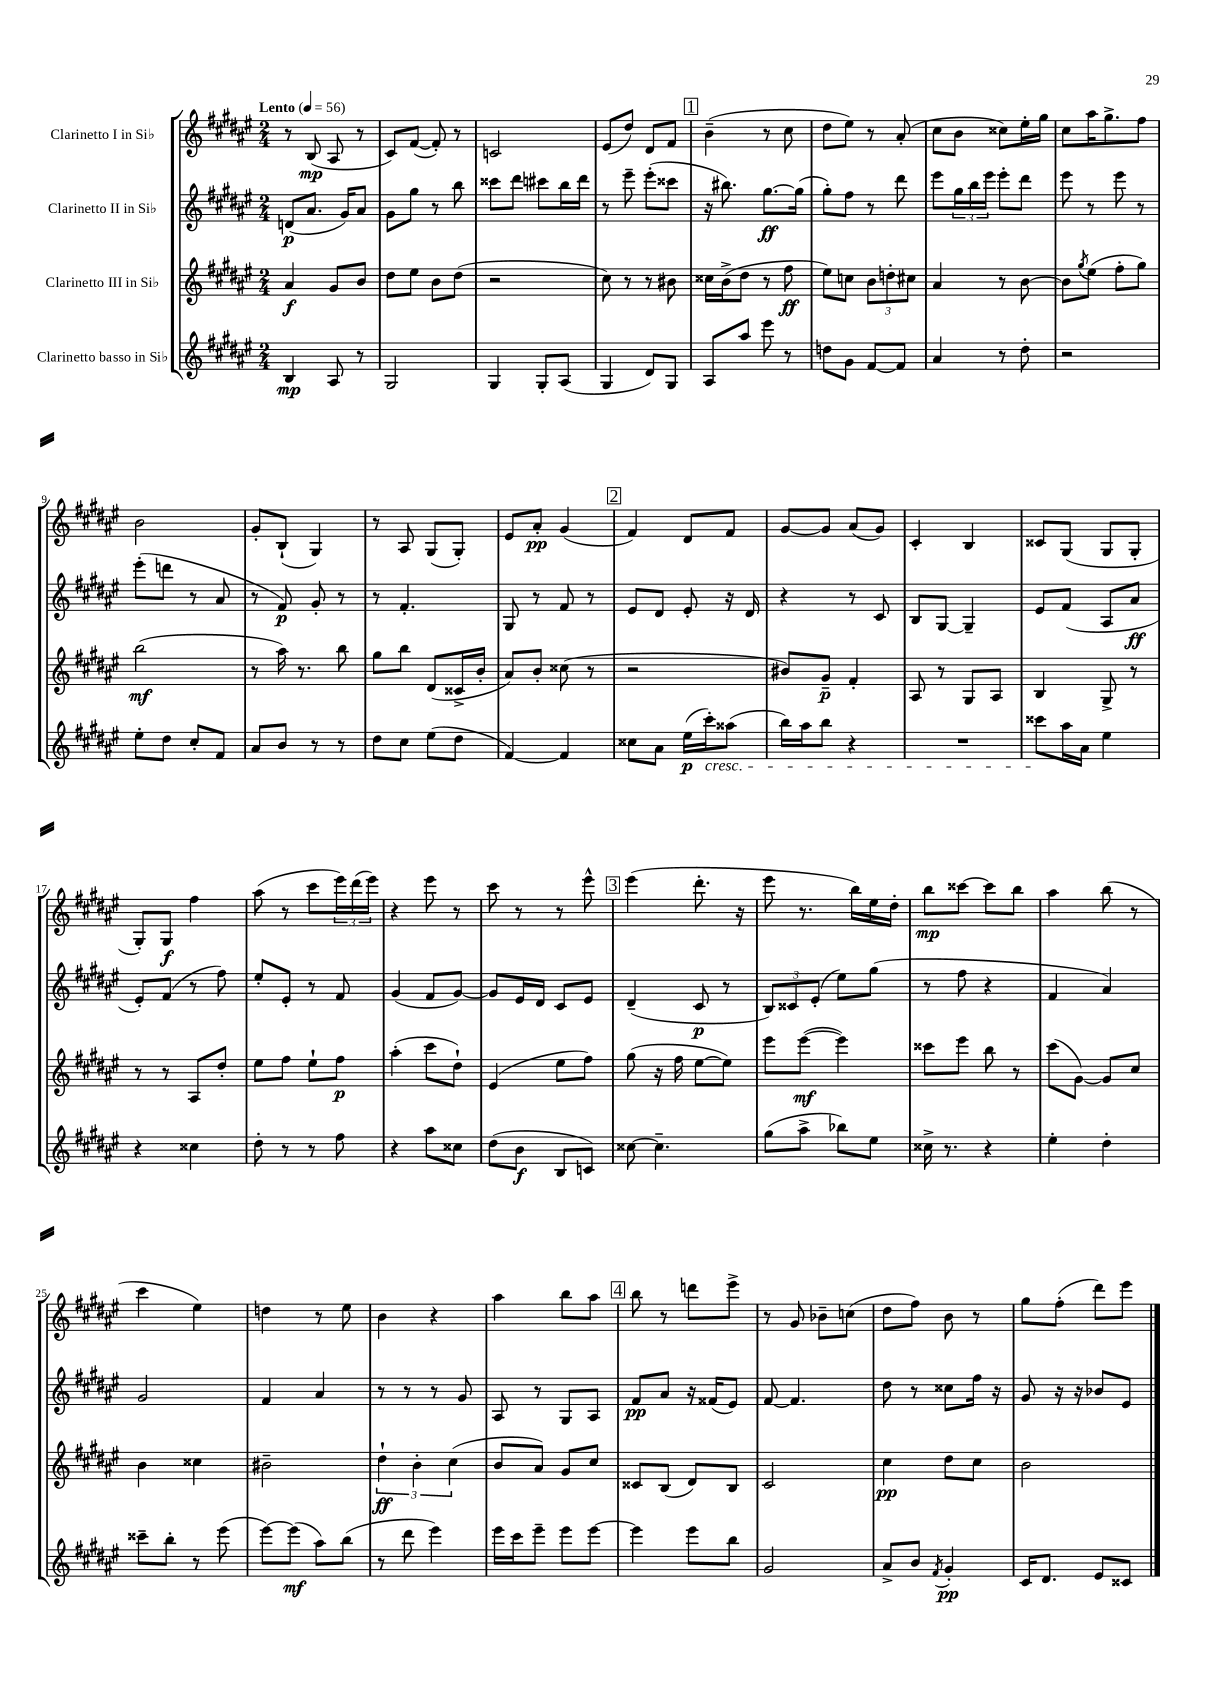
<<
\new StaffGroup <<
\new Staff = "s0" \with { instrumentName = "Clarinetto I in Sib" } {
    \clef treble \key fis \major \numericTimeSignature \time 2/4 \tempo "Lento" 4 = 56
    r8 b8\mp( ais8 r8 |
    cis'8) fis'8~( fis'8-.) r8 |
    c'2 |
    eis'8( dis''8) dis'8 fis'8 |
    \mark \markup { \box "1" } b'4--( r8 cis''8 |
    dis''8 eis''8) r8 ais'8-.( |
    cis''8 b'8 cisis''8) eis''16-. gis''16 |
    cis''8 ais''16 gis''8.-> fis''8 |
    b'2 |
    gis'8-. b8-!( gis4) |
    r8 ais8 gis8( gis8-.) |
    eis'8 ais'8-.\pp gis'4( |
    \mark \markup { \box "2" } fis'4) dis'8 fis'8 |
    gis'8~ gis'8 ais'8( gis'8) |
    cis'4-. b4 |
    cisis'8 gis8( gis8 gis8-. |
    gis8-.) gis8\f fis''4 |
    ais''8( r8 cis'''8 \tuplet 3/2 { eis'''16) dis'''16( eis'''16) } |
    r4 eis'''8 r8 |
    cis'''8 r8 r8 eis'''8-^ |
    \mark \markup { \box "3" } eis'''4( dis'''8.-. r16 |
    eis'''8 r8. b''16) eis''16 dis''16-. |
    b''8\mp cisis'''8~ cisis'''8 b''8 |
    ais''4 b''8( r8 |
    cis'''4 eis''4) |
    d''4 r8 eis''8 |
    b'4 r4 |
    ais''4 b''8 ais''8 |
    \mark \markup { \box "4" } b''8 r8 d'''8 eis'''8-> |
    r8 gis'8 bes'8-- c''8( |
    dis''8 fis''8) b'8 r8 |
    gis''8 fis''8-.( dis'''8) eis'''8 \bar "|." |
}
\new Staff = "s1" \with { instrumentName = "Clarinetto II in Sib" } {
    \clef treble \key fis \major \numericTimeSignature \time 2/4
    d'8\p( ais'8. gis'16) ais'8 |
    gis'8 gis''8 r8 b''8 |
    cisis'''8 dis'''8 cis'''8 b''16 dis'''16 |
    r8 eis'''8-- eis'''8-.( cisis'''8 |
    \mark \markup { \box "1" } r16 bis''8.) gis''8.~\ff gis''16( |
    gis''8-.) fis''8 r8 dis'''8 |
    eis'''8 \tuplet 3/2 { gis''16 b''16 eis'''16 } eis'''8-. dis'''8 |
    eis'''8 r8 eis'''8 r8 |
    eis'''8-.( d'''8 r8 ais'8 |
    r8 fis'8\p) gis'8-. r8 |
    r8 fis'4.-. |
    gis8 r8 fis'8 r8 |
    \mark \markup { \box "2" } eis'8 dis'8 eis'8-. r16 dis'16 |
    r4 r8 cis'8 |
    b8 gis8~ gis4-- |
    eis'8 fis'8( ais8 ais'8\ff |
    eis'8-.) fis'8( r8 fis''8) |
    eis''8-. eis'8-. r8 fis'8 |
    gis'4( fis'8 gis'8~) |
    gis'8 eis'16 dis'16 cis'8 eis'8 |
    \mark \markup { \box "3" } dis'4--( cis'8\p r8 |
    \tuplet 3/2 { b8) cisis'8 eis'8-.( } eis''8) gis''8( |
    r8 fis''8 r4 |
    fis'4 ais'4) |
    gis'2 |
    fis'4 ais'4 |
    r8 r8 r8 gis'8 |
    ais8 r8 gis8 ais8 |
    \mark \markup { \box "4" } fis'8\pp ais'8 r16 fisis'16( eis'8) |
    fis'8~ fis'4. |
    dis''8 r8 cisis''8 fis''16 r16 |
    gis'8 r16 r16 bes'8 eis'8 \bar "|." |
}
\new Staff = "s2" \with { instrumentName = "Clarinetto III in Sib" } {
    \clef treble \key fis \major \numericTimeSignature \time 2/4
    ais'4\f gis'8 b'8 |
    dis''8 eis''8 b'8 dis''8( |
    r2 |
    cis''8) r8 r8 bis'8 |
    \mark \markup { \box "1" } cisis''16 b'16->( dis''8 r8 fis''8\ff |
    eis''8) c''8 \tuplet 3/2 { b'8 d''8-. cis''8 } |
    ais'4 r8 b'8~ |
    b'8 \acciaccatura { gis''8 } eis''8( fis''8-. gis''8) |
    b''2\mf( |
    r8 ais''16) r8. b''8 |
    gis''8 b''8 dis'8( cisis'16-> b'16-. |
    ais'8) b'8-. cisis''8( r8 |
    \mark \markup { \box "2" } r2 |
    bis'8) gis'8--\p fis'4-. |
    ais8 r8 gis8 ais8 |
    b4 gis8-> r8 |
    r8 r8 ais8 dis''8-. |
    eis''8 fis''8 eis''8-! fis''8\p |
    ais''4-.( cis'''8 dis''8-!) |
    eis'4( eis''8 fis''8) |
    \mark \markup { \box "3" } gis''8( r16 fis''16 eis''8~ eis''8) |
    eis'''8 eis'''8~\mf( eis'''4) |
    cisis'''8 eis'''8 b''8 r8 |
    cis'''8( gis'8~) gis'8 cis''8 |
    b'4 cisis''4 |
    bis'2-- |
    \tuplet 3/2 { dis''4-!\ff b'4-. cis''4( } |
    b'8 ais'8) gis'8 cis''8 |
    \mark \markup { \box "4" } cisis'8 b8( dis'8) b8 |
    cis'2 |
    cis''4\pp dis''8 cis''8 |
    b'2 \bar "|." |
}
\new Staff = "s3" \with { instrumentName = "Clarinetto basso in Sib" } {
    \clef treble \key fis \major \numericTimeSignature \time 2/4
    b4\mp ais8 r8 |
    gis2 |
    gis4 gis8-. ais8( |
    gis4 dis'8) gis8 |
    \mark \markup { \box "1" } ais8 ais''8 eis'''8 r8 |
    d''8 gis'8 fis'8~ fis'8 |
    ais'4 r8 dis''8-. |
    r2 |
    eis''8-. dis''8 cis''8-. fis'8 |
    ais'8 b'8 r8 r8 |
    dis''8 cis''8 eis''8( dis''8 |
    fis'4~) fis'4 |
    \mark \markup { \box "2" } cisis''8 ais'8 eis''16\p( cis'''16-.\cresc) aisis''8( |
    b''16) ais''16 b''8 r4 |
    R2 |
    cisis'''8\! ais''16 ais'16 eis''4 |
    r4 cisis''4 |
    dis''8-. r8 r8 fis''8 |
    r4 ais''8 cisis''8 |
    dis''8( b'8\f b8 c'8) |
    \mark \markup { \box "3" } cisis''8~ cisis''4.-- |
    gis''8( ais''8-> bes''8) eis''8 |
    cisis''16-> r8. r4 |
    eis''4-. dis''4-. |
    cisis'''8-- b''8-. r8 eis'''8( |
    eis'''8~) eis'''8\mf( ais''8) b''8( |
    r8 dis'''8 eis'''4) |
    eis'''16 cis'''16 eis'''8-- eis'''8 eis'''8~ |
    \mark \markup { \box "4" } eis'''4 eis'''8 b''8 |
    gis'2 |
    ais'8-> b'8 \acciaccatura { fis'8 } gis'4-.\pp |
    cis'16 dis'8. eis'8 cisis'8 \bar "|." |
}
>>
>>
